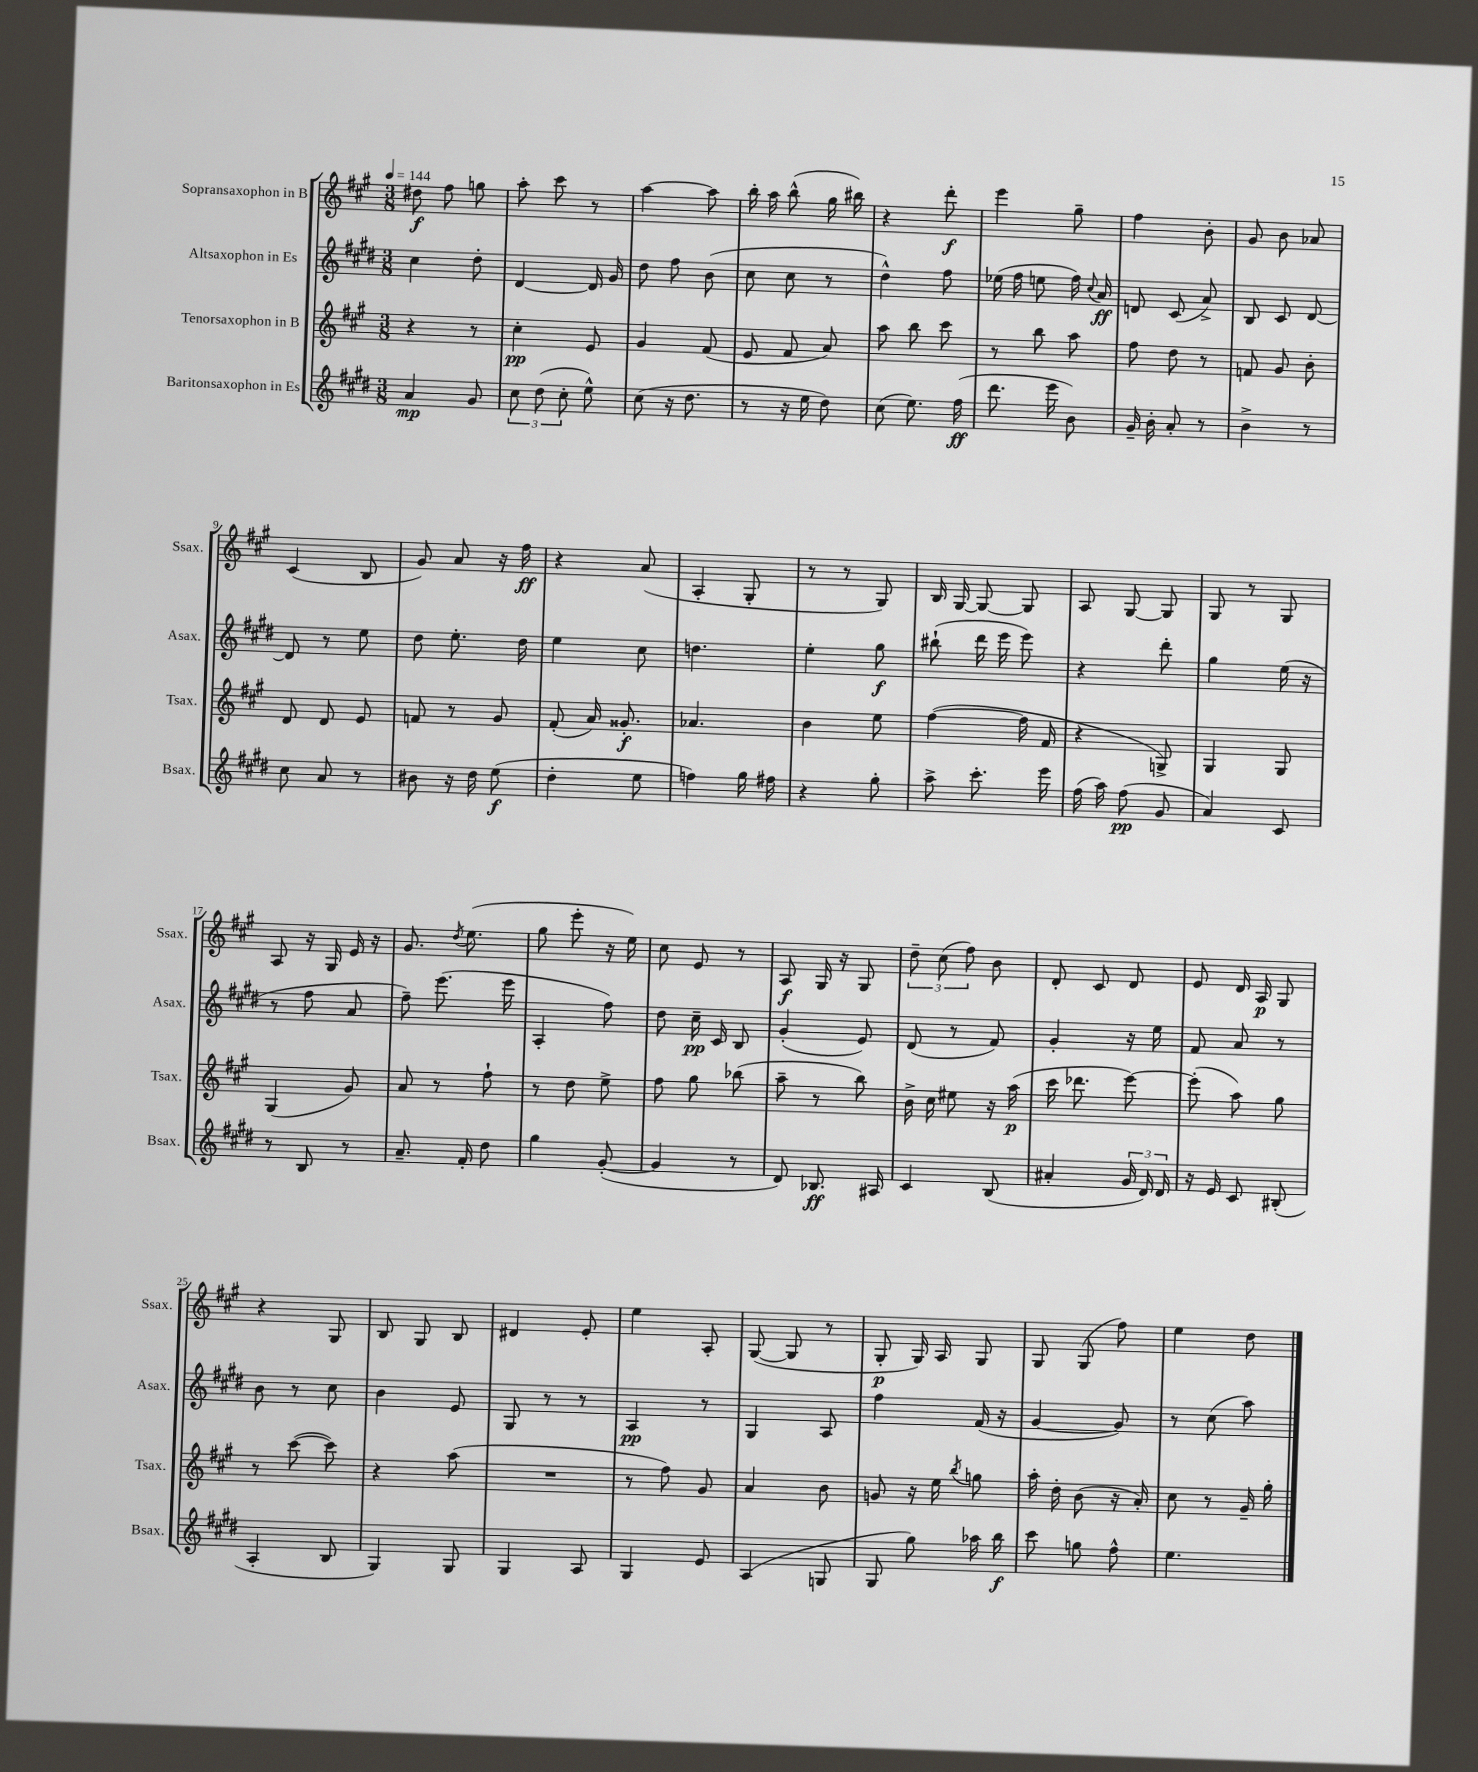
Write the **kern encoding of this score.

**kern	**kern	**kern	**kern
*staff4	*staff3	*staff2	*staff1
*clefG2	*clefG2	*clefG2	*clefG2
*k[f#c#g#d#]	*k[f#c#g#]	*k[f#c#g#d#]	*k[f#c#g#]
*M3/8	*M3/8	*M3/8	*M3/8
*MM144	*MM144	*MM144	*MM144
4a	4r	4cc#	8dd#
.	.	.	8ff#
8g#	8r	8dd#'	8gg
=	=	=	=
12cc#	4cc#'	[4d#	8aa'
(12dd#	.	.	.
.	.	.	8ccc#
12cc#'	.	.	.
8ee^^)	8e	16d#]	8r
.	.	16g#	.
=	=	=	=
(8cc#	4g#	8dd#	[4aa
16r	.	8ff#	.
8.dd#	.	.	.
.	(8f#	(8b	8aa]
=	=	=	=
8r	8e	8cc#	16bb'
.	.	.	16aa
16r	8f#	8cc#	(8bb^^
16ee	.	.	.
8dd#)	8a)	8r	16gg#
.	.	.	16bb#)
=	=	=	=
(8cc#	8aa	4dd#^^)	4r
8.ee)	8bb	.	.
.	8ccc#	8ff#	8ddd'
(16ff#	.	.	.
=	=	=	=
8.ddd#	8r	(16ee-	4eee
.	.	16ff#	.
.	8bb	8ee	.
16eee	.	.	.
8b)	8aa	16ff#)	8gg#~
.	.	8qqcc#	.
.	.	16a	.
=	=	=	=
16g#~	8ff#	8d	4ff#
16b'	.	.	.
8a'	8dd	(8c#	.
8r	8r	8a^)	8b'
=	=	=	=
4b^	8f	8B	8g#
.	8g#	8c#	8b
8r	8b'	[8d#	8a-
=	=	=	=
8cc#	8d	8d#]	(4c#
8a	8d	8r	.
8r	8e	8ee	8B
=	=	=	=
8b#	8f	8dd#	8g#)
16r	8r	8.ee'	8a
16dd#	.	.	.
(8ee	8g#	.	16r
.	.	16dd#	16ff#
=	=	=	=
4dd#'	(8f#'	4ee	4r
.	16a)	.	.
.	8.g##'	.	.
8ee	.	8cc#	(8a
=	=	=	=
4ff)	4.a-	4.dd	4A'
16gg#	.	.	8G#'
16ff#	.	.	.
=	=	=	=
4r	4b	4ee'	8r
.	.	.	8r
8gg#'	8ee	8gg#	8G#)
=	=	=	=
8aa^	([4ff#	(8bb#`	16B
.	.	.	[16G#
8.ccc#'	.	16ddd#	8G#_
.	.	16eee	.
.	16ff#]	8eee)	8G#]
16eee	16f#	.	.
=	=	=	=
(16ff#	4r	4r	8A
16aa)	.	.	.
(8ff#	.	.	[8G#
8g#	8G^)	8ddd#'	8G#]
=	=	=	=
4a)	4G#	4gg#	8G#
.	.	.	8r
8c#	8G#	(16ee	8G#
.	.	16r	.
=	=	=	=
8r	(4G#	8r	8A
8B	.	8ff#	16r
.	.	.	16G#
8r	8g#)	8a	16e
.	.	.	16r
=	=	=	=
8.a~	8a	8ff#~)	8.g#
.	8r	(8.eee	.
.	.	.	8qdd
16f#'	.	.	(8.ee
8dd#	8ff#`	.	.
.	.	16eee	.
=	=	=	=
4gg#	8r	4A'	8gg#
.	8dd	.	8eee'
([8g#'	8ee^	8ff#)	16r
.	.	.	16ee)
=	=	=	=
4g#]	8ff#	8dd#	8cc#
.	8gg#	16cc#~	8e
.	.	16c#	.
8r	(8bb-	8B	8r
=	=	=	=
8d#)	8aa~	(4g#'	8A
8.B-	8r	.	16G#
.	.	.	16r
.	8bb)	8e)	8G#
16A#	.	.	.
=	=	=	=
4c#	16b^	(8d#	12dd~
.	16cc#	.	.
.	.	.	(12cc#
.	8ee#	8r	.
.	.	.	12ff#)
(8B	16r	8f#)	8b
.	(16aa	.	.
=	=	=	=
4a#'	16ccc#	4g#'	8d'
.	8.ddd-	.	.
.	.	.	8c#
24g#	[8eee)	16r	8d
24d#)	.	.	.
.	.	16ee	.
24d#	.	.	.
=	=	=	=
16r	(8eee']	8f#	8e
16e	.	.	.
8c#	8aa)	8a	16d
.	.	.	16A
(8B#'	8gg#	8r	8G#
=	=	=	=
4A'	8r	8b	4r
.	([8ccc#	8r	.
8B	8ccc#])	8cc#	8G#
=	=	=	=
4G#)	4r	4b	8B
.	.	.	8G#
8G#	(8aa	8e	8B
=	=	=	=
4G#	4.r	8G#	4d#
.	.	8r	.
8A	.	8r	8e'
=	=	=	=
4G#	8r	4A	4ee
.	8ff#)	.	.
8e	8g#	8r	8A'
=	=	=	=
(4A	4a	4G#	([8G#
.	.	.	8G#]
8G	8b	8A	8r
=	=	=	=
8G#	8g	4ff#	8G#'
8gg#)	16r	.	16G#)
.	16ee	.	16A
.	8qbb	.	.
16aa-	8gg	(16f#	8G#
16bb	.	16r	.
=	=	=	=
8ccc#	16aa'	[4g#	8G#
.	16dd'	.	.
8gg	(8b	.	(8G#
8ff#^^	16r	8g#])	8ff#)
.	16a')	.	.
=	=	=	=
4.ee	8cc#	8r	4ee
.	8r	(8cc#	.
.	16g#~	8aa)	8dd
.	16gg#'	.	.
==	==	==	==
*-	*-	*-	*-
